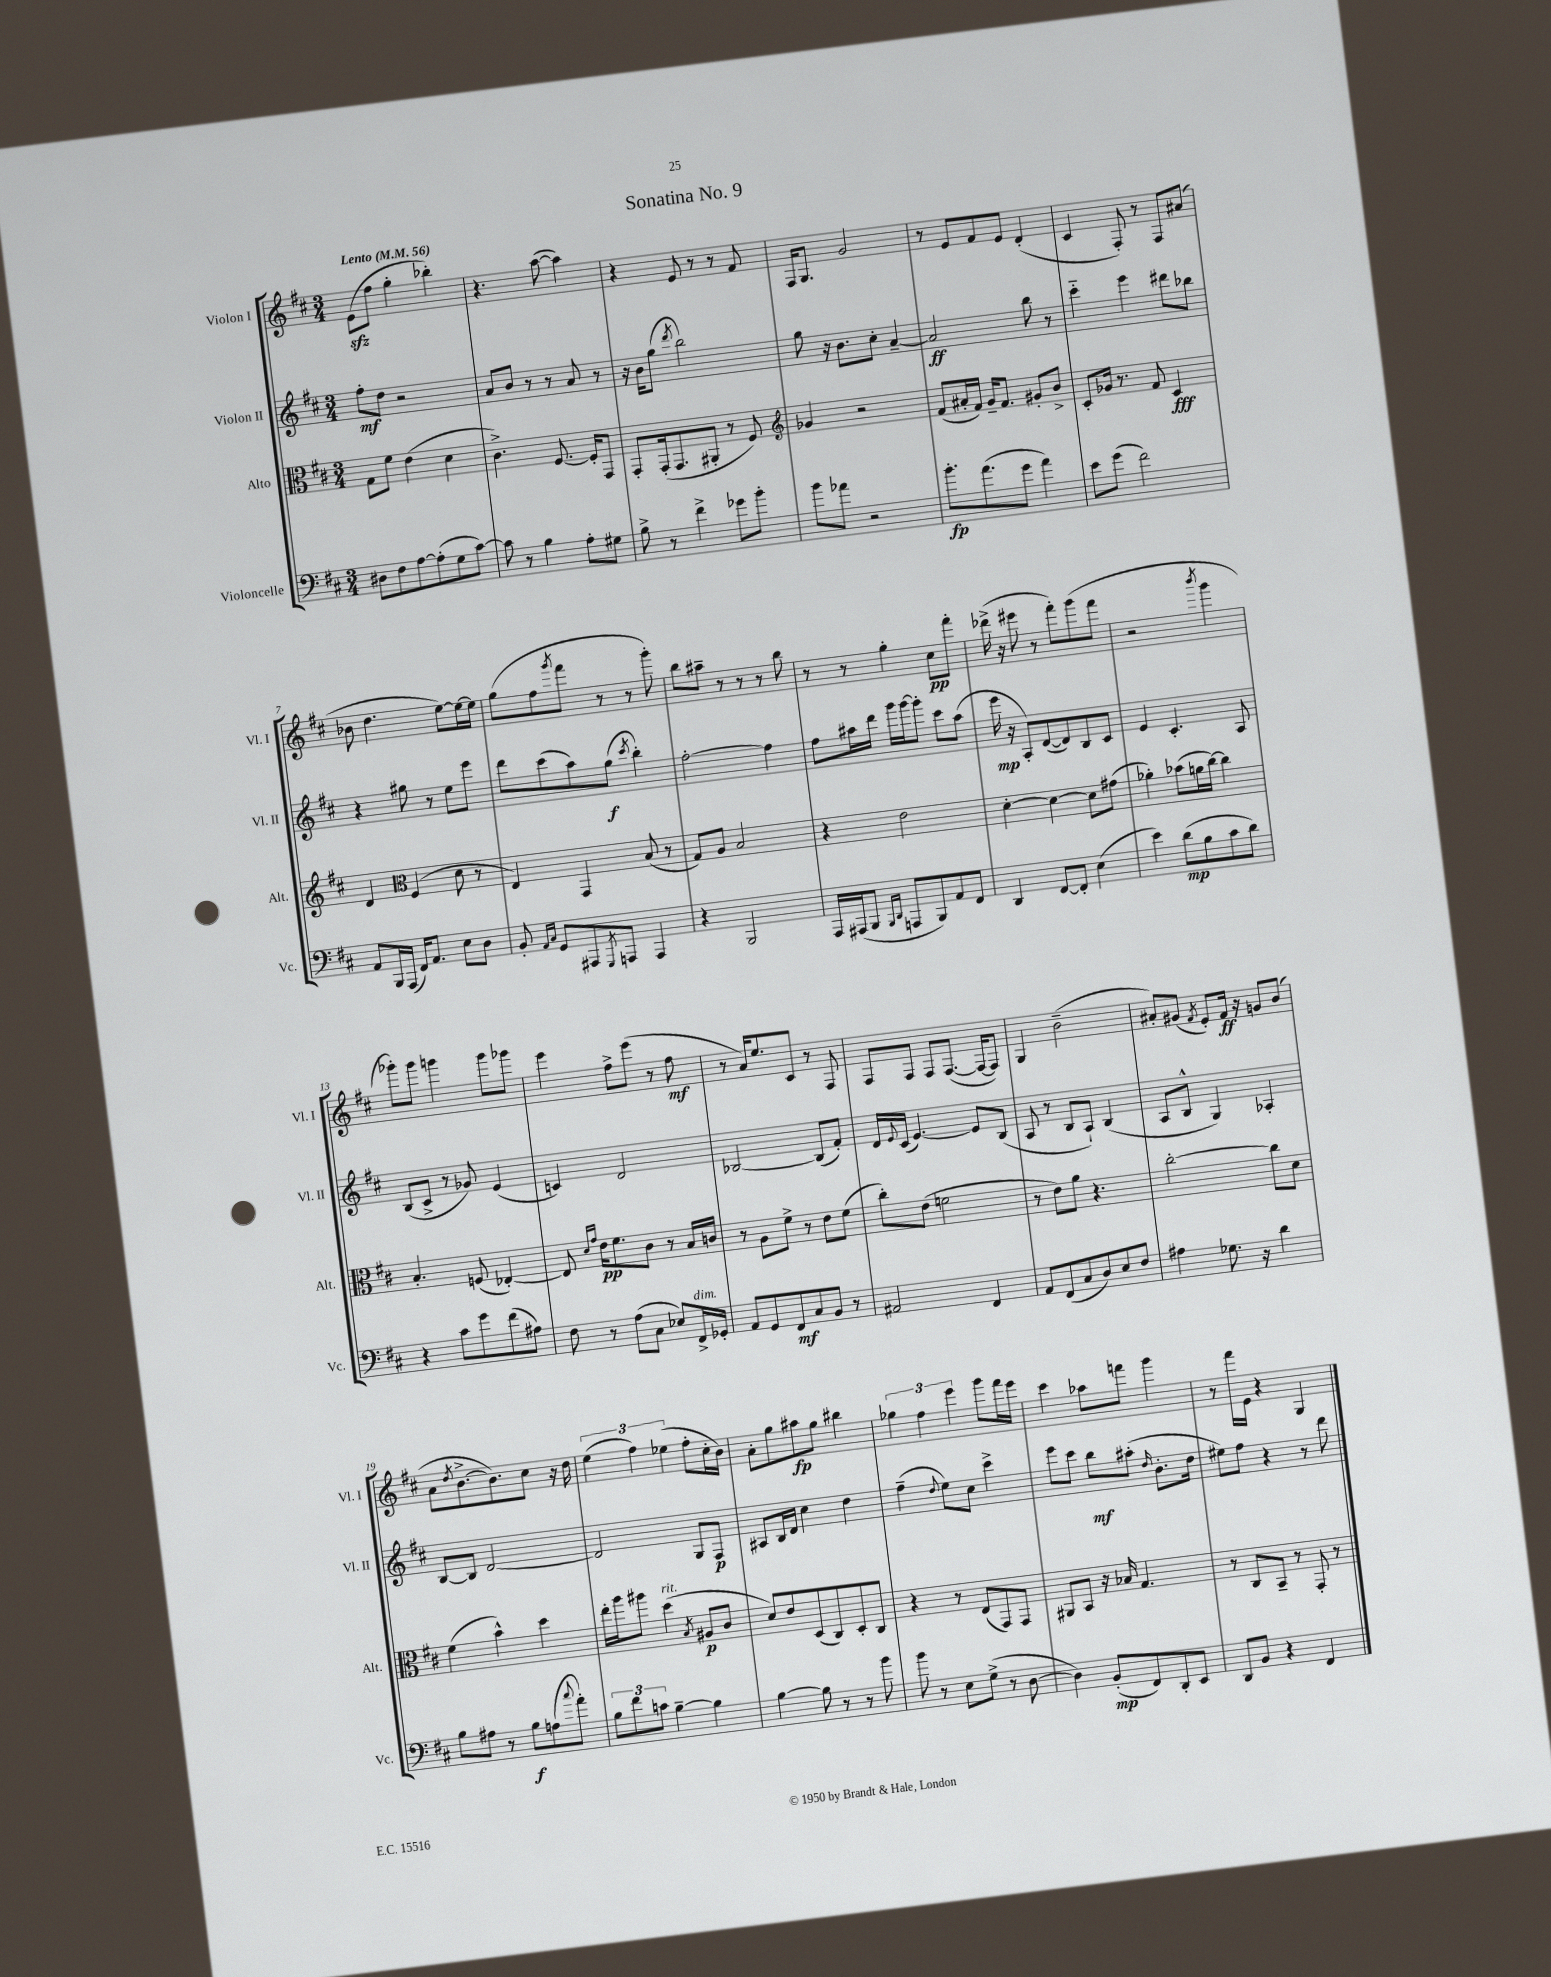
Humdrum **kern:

**kern	**dynam	**kern	**dynam	**kern	**dynam	**kern	**dynam
*part4	*part4	*part3	*part3	*part2	*part2	*part1	*part1
*staff4	*staff4	*staff3	*staff3	*staff2	*staff2	*staff1	*staff1
*I"Violoncelle	*	*I"Alto	*	*I"Violon II	*	*I"Violon I	*
*I'Vc.	*	*I'Alt.	*	*I'Vl. II	*	*I'Vl. I	*
*clefF4	*	*clefC3	*	*clefG2	*	*clefG2	*
*k[f#c#]	*	*k[f#c#]	*	*k[f#c#]	*	*k[f#c#]	*
*M3/4	*	*M3/4	*	*M3/4	*	*M3/4	*
*MM56	*	*MM56	*	*MM56	*	*MM56	*
=1	=1	=1	=1	=1	=1	=1	=1
!	!	!	!	!	!	!LO:TX:a:B:t=Lento	!
8D#X\L	.	8G\L	.	8ff#'\L	mf	(8ezz\L	.
8F#\	.	8f#\J	.	8dd\J	.	8ff#\J	.
[8A\	.	(4e\	.	2r	.	4gg'\	.
(8A'\]	.	.	.	.	.	.	.
8G\	.	4d\	.	.	.	4bb-X'\)	.
[8c#\J)	.	.	.	.	.	.	.
=2	=2	=2	=2	=2	=2	=2	=2
8c#\]	.	4.c#^\)	.	8a/L	.	4.r	.
8r	.	.	.	8b/J	.	.	.
4B\	.	.	.	8r	.	.	.
.	.	[8.F#/	.	8r	.	([8aa\	.
8A'\L	.	.	.	8a/	.	4aa\])	.
.	.	16F#'/KL]	.	.	.	.	.
8G#X\J	.	8GG/J	.	8r	.	.	.
=3	=3	=3	=3	=3	=3	=3	=3
8B^\	.	8GG'/L	.	16r	.	4r	.
.	.	.	.	16b\KL	.	.	.
8r	.	(16GG'/k	.	(8gg\J	.	.	.
.	.	8.GG/	.	.	.	.	.
.	.	.	.	8qddd/	.	.	.
4f#^\	.	.	.	2bb\)	.	8e/	.
.	.	8AA#X'/J	.	.	.	8r	.
8g-X\L	.	8r	.	.	.	8r	.
8b'\J	.	8F#/)	.	.	.	8f#/	.
=4	=4	=4	=4	=4	=4	=4	=4
*	*	*clefG2	*	*	*	*	*
8b\L	.	4g-X/	.	8gg\	.	16F#/KL	.
.	.	.	.	.	.	8.G/J	.
8a-X\J	.	.	.	16r	.	.	.
.	.	.	.	8.b\L	.	.	.
2r	.	2r	.	.	.	2g/	.
.	.	.	.	8cc#'\J	.	.	.
.	.	.	.	[4a~/	.	.	.
=5	=5	=5	=5	=5	=5	=5	=5
8.b'\L	fp	(8f#/L	.	2a/]	ff	8r	.
.	.	16a#X'/L	.	.	.	8e/L	.
(8.a\	.	16f#/JJ)	.	.	.	.	.
.	.	16g~/KL	.	.	.	8f#/	.
.	.	8.f#/J	.	.	.	.	.
8g\J	.	.	.	.	.	8e/J	.
4a\)	.	8g#X'/L	.	8bb\	.	(4d'/	.
.	.	8b^/J	.	8r	.	.	.
=6	=6	=6	=6	=6	=6	=6	=6
8e\L	.	8c#'/L	.	4ccc#\	.	4c#/	.
(8g\J	.	16g-X/Jk	.	.	.	.	.
.	.	8.r	.	.	.	.	.
2f#\)	.	.	.	4eee\	.	8F#'/)	.
.	.	8f#/	.	.	.	8r	.
.	.	4c#/	fff	8ddd#X\L	.	8F#/L	.
.	.	.	.	8bb-X\J	.	(8a#X/J	.
!!LO:LB:g=z
=7	=7	=7	=7	=7	=7	=7	=7
8AA/L	.	4d/	.	4r	.	8b-X\	.
16BBB/L	.	.	.	.	.	4.dd\	.
(16AAA/JJ	.	.	.	.	.	.	.
*	*	*clefC3	*	*	*	*	*
16FF#/KL)	.	(4F#/	.	8gg#X\	.	.	.
8.AA/J	.	.	.	.	.	.	.
.	.	.	.	8r	.	.	.
8E\L	.	8d\	.	8ee\L	.	[8ee\L)	.
8D\J	.	8r	.	8eee\J	.	16ee\L_	.
.	.	.	.	.	.	16ee\JJ]	.
=8	=8	=8	=8	=8	=8	=8	=8
8BB'/	.	4E/)	.	8ddd\L	.	(8gg\L	.
16qqAA/LL	.	.	.	.	.	.	.
16qqC#/JJ	.	.	.	.	.	.	.
8GG/L	.	.	.	(8ccc#\	.	8ff#\	.
.	.	.	.	.	.	8qggg/	.
8AAA#X/	.	4GG/	.	8aa\)	.	8fff#\J	.
8qGGG/	.	.	.	.	.	.	.
8AAAn/J	.	.	.	(8gg\J	f	8r	.
.	.	.	.	8qccc#/	.	.	.
4AAA/	.	(8B/	.	4bb'\)	.	8r	.
.	.	8r	.	.	.	8ggg'\)	.
=9	=9	=9	=9	=9	=9	=9	=9
4r	.	8G/L)	.	[2ff#'\	.	8bb\L	.
.	.	8A/J	.	.	.	8aa#X~\J	.
2BBB/	.	2B/	.	.	.	8r	.
.	.	.	.	.	.	8r	.
.	.	.	.	4ff#\]	.	8r	.
.	.	.	.	.	.	8bb\	.
=10	=10	=10	=10	=10	=10	=10	=10
16AAA/LL	.	4r	.	8ff#\L	.	8r	.
(16AAA#X/J	.	.	.	.	.	.	.
8BBB/J	.	.	.	16aa#X\L	.	8r	.
.	.	.	.	16ddd\JJ	.	.	.
16qqBBB/LL	.	.	.	.	.	.	.
16qqDD/JJ	.	.	.	.	.	.	.
8AAAn/L	.	2e\	.	16ggg\LL	.	4gg'\	.
.	.	.	.	[16ggg\J	.	.	.
8BBB/)	.	.	.	8ggg'\J]	.	.	.
8AA/	.	.	.	8ccc#\L	.	8cc#\L	pp
8FF#/J	.	.	.	(8aa#\J	.	8fff#'\J	.
=11	=11	=11	=11	=11	=11	=11	=11
4DD/	.	[4d'\	.	16eee\	mp	(16ddd-X^\	.
.	.	.	.	16r	.	16r	.
.	.	.	.	8A'/L)	.	8eee#X\	.
[8FF#/L	.	4d\_	.	([8d/	.	8r	.
8FF#'/J]	.	.	.	8d/])	.	8fff#'\L)	.
(4E\	.	8d\L]	.	8B/	.	(8ggg\	.
.	.	(8g#X\J	.	8c#/J	.	8fff#\J	.
=12	=12	=12	=12	=12	=12	=12	=12
4e\)	.	4a-X'\)	.	4e/	.	2r	.
(8d\L	mp	(8b-X\L	.	4.c#'/	.	.	.
8B\	.	16an\L	.	.	.	.	.
.	.	[16cc#\JJ)	.	.	.	.	.
.	.	.	.	.	.	8qbbb/	.
8c#\	.	4cc#\]	.	.	.	4ggg\	.
8d\J)	.	.	.	8A/	.	.	.
!!LO:LB:g=z
=13	=13	=13	=13	=13	=13	=13	=13
4r	.	4.B'/	.	(8B/L	.	8ggg-X'\L)	.
.	.	.	.	8c#^/J	.	8ggg-\J	.
8c#\L	.	.	.	8r	.	4gggn\	.
8g\	.	(8Fn/	.	8g-X/)	.	.	.
(8f#\	.	[4E-X'/)	.	(4e/	.	8ggg\L	.
8A#X\J)	.	.	.	.	.	8ggg-X\J	.
=14	=14	=14	=14	=14	=14	=14	=14
8F#\	.	8E-/]	.	4cn/)	.	4eee\	.
.	.	16qqd/LL	.	.	.	.	.
.	.	16qqg/JJ	.	.	.	.	.
8r	.	16e\KL	pp	.	.	.	.
.	.	8.f#\	.	.	.	.	.
(8A\L	.	.	.	2d/	.	8ff#^\L	.
8C#\J	.	8c#\J	.	.	.	(8eee\J	.
8E-X/L)	.	8r	.	.	.	8r	.
!LO:TX:a:i:t=dim.	!	!	!	!	!	!	!
16FF#^/L	.	16B/LL	.	.	.	8ff#\	mf
16GG-X'/JJ	.	16cn/JJ	.	.	.	.	.
=15	=15	=15	=15	=15	=15	=15	=15
8AA/L	.	8r	.	[2B-X/	.	8r	.
8GG/	.	8A\L	.	.	.	16a/KL)	.
.	.	.	.	.	.	8.ee/	.
8FF#/	mf	8f#^\J	.	.	.	.	.
8C#/	.	8r	.	.	.	8c#/J	.
8BB/J	.	8e\L	.	(8B-/L]	.	8r	.
8r	.	(8f#\J	.	8f#'/J)	.	8F#/	.
=16	=16	=16	=16	=16	=16	=16	=16
2AA#X/	.	8cc#'\L)	.	16d/LL	.	8F#/L	.
.	.	.	.	8qqe/	.	.	.
.	.	.	.	(16c#/JJ	.	.	.
.	.	(8e\J	.	[4.e/)	.	8F#/J	.
.	.	2fn\	.	.	.	8F#/L	.
.	.	.	.	.	.	([8.F#/J	.
4FF#/	.	.	.	8e/L]	.	.	.
.	.	.	.	.	.	16F#/KL_	.
.	.	.	.	(8B/J	.	8F#/J])	.
=17	=17	=17	=17	=17	=17	=17	=17
8AA/L	.	8r	.	8A/	.	4G/	.
(8FF#/	.	8e\L)	.	8r	.	.	.
8C#/	.	8a\J	.	8B/L	.	(2b~\	.
8D/)	.	4.r	.	8A`/J)	.	.	.
8E/	.	.	.	(4B/	.	.	.
8F#/J	.	.	.	.	.	.	.
=18	=18	=18	=18	=18	=18	=18	=18
4A#X\	.	[2cc#'\	.	8A/L	.	8a#X'/L)	.
.	.	.	.	8B^^/J	.	(8g#X/J	.
.	.	.	.	.	.	8qf#/	.
8.G-X\	.	.	.	4G/)	.	8e'/L)	.
.	.	.	.	.	.	16f#/Jk	ff
16r	.	.	.	.	.	16r	.
4d\	.	8cc#\L]	.	4A-X'/	.	8gn/L	.
.	.	8d\J	.	.	.	(8b/J	.
!!LO:LB:g=z
=19	=19	=19	=19	=19	=19	=19	=19
8B\L	.	(4f#\	.	[8B/L	.	8a\L	.
.	.	.	.	.	.	8qdd/	.
8A#X\J	.	.	.	8B/J]	.	[8.b^\	.
8r	.	4b^^\)	.	[2d/	.	.	.
.	.	.	.	.	.	8.b\])	.
8B\L	f	.	.	.	.	.	.
(8An\	.	4dd\	.	.	.	8cc#\J	.
8qqcc#/	.	.	.	.	.	.	.
8a'\J)	.	.	.	.	.	16r	.
.	.	.	.	.	.	16dd\	.
=20	=20	=20	=20	=20	=20	=20	=20
12B\L	.	16ee'\LL	.	2d/]	.	(6ee\	.
.	.	16aa\J	.	.	.	.	.
12f#\	.	.	.	.	.	.	.
.	.	8aa#X\J	.	.	.	.	.
12cn\J	.	.	.	.	.	6ff#\)	.
!	!	!LO:TX:a:i:t=rit.	!	!	!	!	!
[4B~\	.	(4dd\	.	.	.	.	.
.	.	.	.	.	.	(6ee-X\	.
.	.	8qB/	.	.	.	.	.
4B\]	.	8A#X/L	p	8G/L	.	8ff#'\L	.
.	.	8c#/J	.	8F#/J	p	16cc#'\L	.
.	.	.	.	.	.	16b\JJ)	.
=21	=21	=21	=21	=21	=21	=21	=21
[4B\	.	8d/L)	.	8A#X/L	.	8a'\L	.
.	.	8e/	.	16B/L	.	8gg\	.
.	.	.	.	16d/JJ	.	.	.
8B\]	.	(8D/	.	4cc#\	.	8aa#X\	fp
8r	.	8C#/)	.	.	.	8gg\J	.
8r	.	8D'/	.	4dd\	.	4bb#X\	.
8b\	.	8C#/J	.	.	.	.	.
=22	=22	=22	=22	=22	=22	=22	=22
8b\	.	4r	.	(4ff#~\	.	6gg-X\	.
8r	.	.	.	.	.	.	.
.	.	.	.	.	.	6ff#\	.
.	.	.	.	8qqdd/	.	.	.
8E\L	.	8r	.	8ee\L)	.	.	.
.	.	.	.	.	.	6eee\	.
(8G^\J	.	(8E/L	.	8cc#\J	.	.	.
8r	.	8GG/)	.	4ccc#^\	.	8ggg\L	.
[8D\	.	8GG/J	.	.	.	16fff#\L	.
.	.	.	.	.	.	16eee\JJ	.
=23	=23	=23	=23	=23	=23	=23	=23
4D\])	.	8AA#X/L	.	8eee\L	.	4ccc#\	.
.	.	8BB/J	.	8ccc#\J	.	.	.
(8BB'/L	mp	16r	.	8bb\L	mf	8aa-X\L	.
.	.	16B-X/	.	.	.	.	.
8FF#/)	.	4.G/	.	(8aa#X'\J	.	8fffn\J	.
.	.	.	.	16qqdd/	.	.	.
8DD'/	.	.	.	8.b'\L	.	4ggg\	.
8EE/J	.	.	.	.	.	.	.
.	.	.	.	16dd\Jk	.	.	.
=24	=24	=24	=24	=24	=24	=24	=24
8DD/L	.	8r	.	8ee#X\L)	.	8r	.
8BB/J	.	8C#/L	.	8ff#\J	.	16fff#\LL	.
.	.	.	.	.	.	16e\JJ	.
4r	.	8BB~/J	.	4r	.	4r	.
.	.	8r	.	.	.	.	.
4FF#/	.	8GG'/	.	8r	.	4G/	.
.	.	8r	.	8ddd\	.	.	.
==	==	==	==	==	==	==	==
*-	*-	*-	*-	*-	*-	*-	*-
